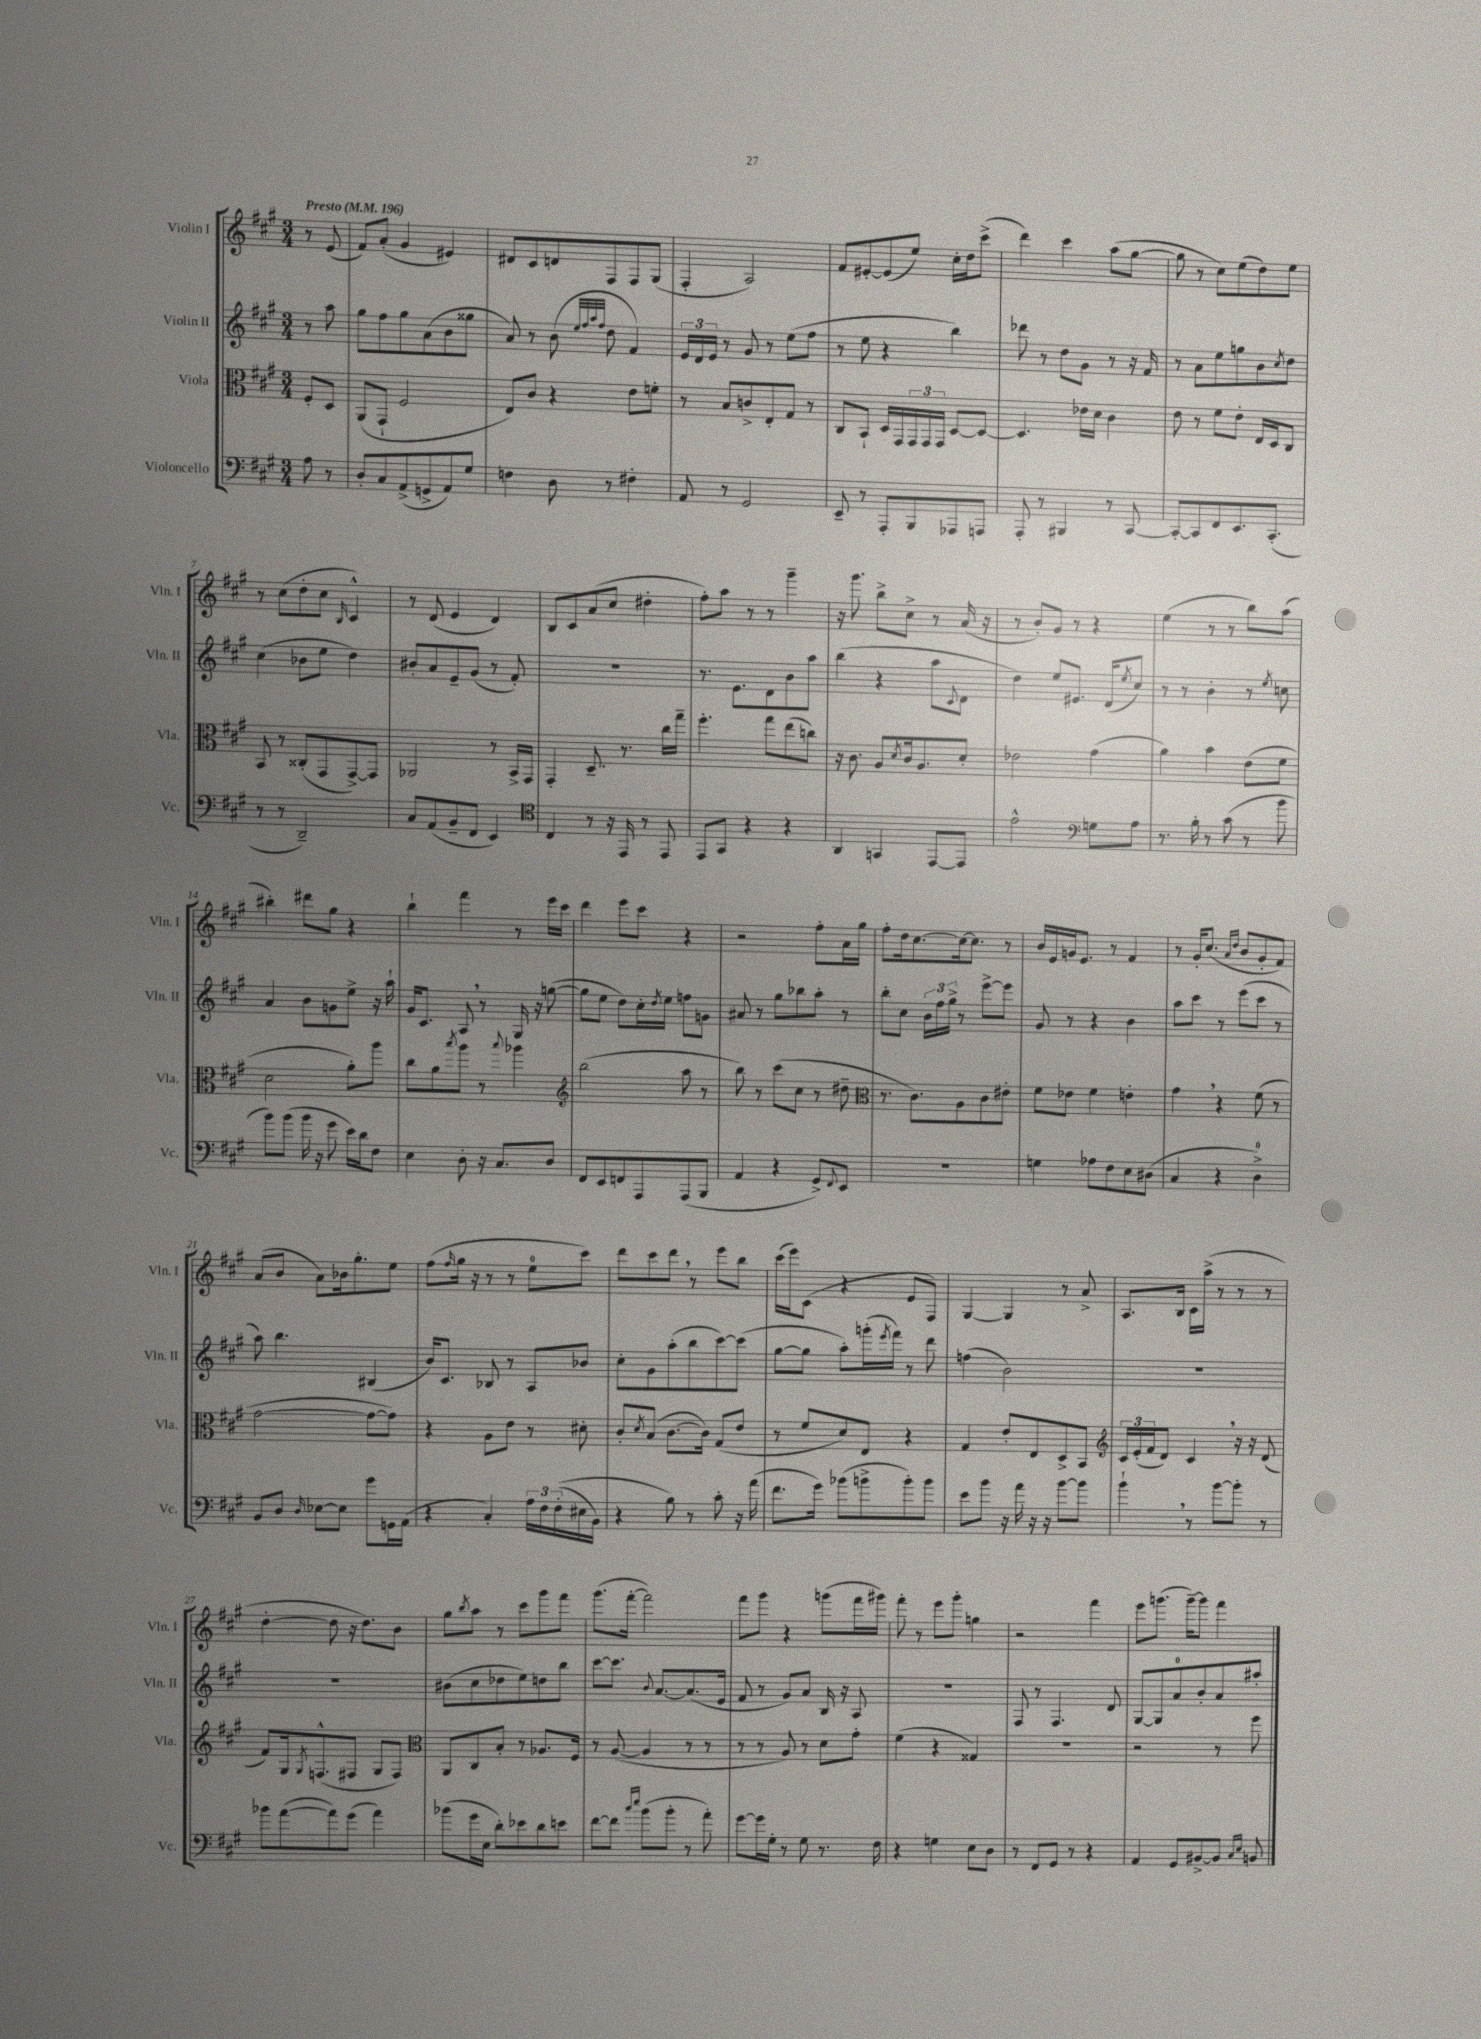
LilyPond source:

<<
\new StaffGroup <<
\new Staff = "s0" \with { instrumentName = "Violin I" shortInstrumentName = "Vln. I" } {
    \clef treble \key a \major \numericTimeSignature \time 3/4 \partial 4 \tempo "Presto" 4 = 196
    r8 e'8( |
    fis'8) a'8-.( gis'4 eis'4) |
    dis'8 cis'8 d'8 fis8 fis8 gis8( |
    fis4-. a2) |
    fis'8 eis'8~-. eis'8( e''8) cis''16-. d''16 cis'''8->( |
    d'''4) cis'''4 a''8( gis''8~ |
    gis''8 r8 cis''8) e''8( d''8) e''8 |
    r8 cis''8( d''8-. cis''8 \grace { b16 } cis'4-^) |
    r8 d'8( e'4 d'4) |
    b8 cis'8 a'8( cis''8 dis''4-. |
    fis''8-.) a''8 r8 r8 gis'''4-- |
    r16 gis'''8. b''8-> cis''8-> r8 a'16( r16 |
    r8 b'8-.) gis'8 r8 r4 |
    e''4( r8 r8 b''8) a''8( |
    bis''4-.) dis'''8 gis''8 r4 |
    b''4-! fis'''4 r8 e'''16 cis'''16 |
    d'''4 e'''8 cis'''8 r4 |
    r2 fis''8-. a'16 gis''16 |
    fis''8-. d''16 cis''8.~ cis''16~ cis''8. r8 |
    b'16 e'16 g'16 e'8. r8 fis'4 |
    r8 gis'16-. cis''8.( \grace { a'16 d''16 } b'8 gis'8-. fis'8) |
    a'8( b'8 a'8) bes'16 gis''8.-. e''8 |
    fis''8( \grace { fis''16 } gis''16 r16 r8 r8 e''8-0 cis'''8) |
    d'''8 cis'''8 d'''8 \breathe r8 e'''8 b''8 |
    cis'''16( e'''16) cis'8( r4 e'8 fis8) |
    gis4~ gis4 r8 a'8-> |
    a8. b16 cis'16 a''16->( r8 r8 r8 |
    d''4~-. d''8 r16 d''8.) b'8 |
    gis''8 \acciaccatura { b''8 } a''8 r8 cis'''8 gis'''8 fis'''8 |
    gis'''8.( fis'''16~-. fis'''2) |
    fis'''8 gis'''8 r4 g'''8( fis'''16 gis'''16) |
    fis'''8-. r8 e'''8 gis'''8-. g''4 |
    r2 fis'''4 |
    e'''8 g'''8.( g'''16~--) g'''8 fis'''4 \bar "|." |
}
\new Staff = "s1" \with { instrumentName = "Violin II" shortInstrumentName = "Vln. II" } {
    \clef treble \key a \major \numericTimeSignature \time 3/4 \partial 4
    r8 a''8 |
    gis''8 fis''8 gis''8 a'8( b'8 gisis''8 |
    a'8) r8 b'8( \grace { e''32 fis''32 a''32 fis''32 } d''8 fis'4) |
    \tuplet 3/2 { e'16 d'16 e'16 } r8 gis'8 r8 e''8( fis''8 |
    r8 e''8 r4 b''4) |
    des'''8 r8 d''8 gis'8 r8 r16 fis'16 |
    r8 a'8 e''8 g''8 b'8 \acciaccatura { cis''8 } d''8 |
    cis''4( bes'8 e''8 d''4) |
    bis'8-. a'8 e'8-- gis'8( r8 fis'8-.) |
    R2. |
    r8. e'8. d'8 b'8 a''8 |
    b''4( r4 a''8 \appoggiatura { cis'8 } d'8 |
    d''4) e''8 eis'8. d'16( \acciaccatura { e''8 } cis''8) |
    r8 r8 b'4-. r8 \acciaccatura { e''8 } c''8 |
    a'4 b'8 g'8 e''8-> r16 a''16-! |
    gis'16 cis'8. a8 \breathe r8 gis16 r16 g''8~( |
    g''8 e''8 d''8) cis''16-. \acciaccatura { d''8 } e''16 f''8 g'8 |
    ais'8 r8 gis''8 bes''8 a''8-. r8 |
    b''8-. cis''8 \tuplet 3/2 { b'16 fis''16 gis''16-> } r8 e'''8~-> e'''8 |
    gis'8 r8 r4 b'4 |
    a''8 cis'''8 r8 e'''8( cis'''8 r8 |
    a''8) b''4. bis4( |
    b'16) cis'8. bes8 r8 a8 bes'8 |
    cis''8-. gis'8 a''8-.( b''8 cis'''8~) cis'''8( |
    gis''8~ gis''8 a''8-.) g'''16-.( \acciaccatura { e'''8 } fis'''16) r8 d'''8 |
    f''4( b'2) |
    R2. |
    R2. |
    bis'8( cis''8 des''8 e''8) d''8 b''8 |
    cis'''8~ cis'''8. \appoggiatura { b'8 } a'8.~ a'8.( e'16 |
    fis'8 r8 gis'8) a'8 b16 r16 a8 |
    R2. |
    fis8 r8 fis4. d'8 |
    gis8~ gis8 a'8-0 b'8-. a'8 ais''8-. \bar "|." |
}
\new Staff = "s2" \with { instrumentName = "Viola" shortInstrumentName = "Vla." } {
    \clef alto \key a \major \numericTimeSignature \time 3/4 \partial 4
    fis8-. d8 |
    a,8( gis,8-! fis2 |
    e8) cis'8 r4 e'8 f'8-. |
    r8 b8 c'8-> e8-. gis8 r8 |
    cis8 b,8-! d16 gis,16 \tuplet 3/2 { gis,16 gis,16 gis,16 } d8~ d8~ |
    d4. ees'16 d'16 cis'4 |
    e'8 r8 fis'8 e'8-. e16 d16 cis8 |
    b,8 r8 cisis8-.( gis,8 gis,8~->) gis,8 |
    aes,2 r8 b,16-> gis,16 |
    gis,4-. d8.-- r8. cis''16 gis''16-- |
    fis''4.-. gis''8 e''8( c''8) |
    r16 cis'8. a8 \acciaccatura { d'8 } cis'16 a8. d'8-. |
    ees'2 gis'4( |
    a'4) b'4 e'8( fis'8 |
    d'2 a'8-.) a''8 |
    cis''8 a'8 \acciaccatura { b''8 } a''8 r8 \appoggiatura { b''8 } aes''4 |
    \clef treble b''2( a''8 r8 |
    b''8) r8 cis'''8( cis''8 r8 dis''8-- |
    \clef alto r8. cis'8.) a8 cis'8 eis'8-. |
    fis'8 ees'8 fis'4 e'4-. |
    gis'4 \breathe r4 fis'8( r8 |
    gis'2~ gis'8~ gis'8) |
    r4 a8 e'8 r8 dis'8-. |
    cis'8-. \acciaccatura { d'8 } b8( cis'8.~ cis'16) gis8( e'8 |
    r8 fis'8 d'8) e8 r4 |
    gis4 e'8-. e8 d8-> b,8 |
    \clef treble \tuplet 3/2 { cis'16 e'16-.( fis'16 } d'8) cis'4 \breathe r16 r16 d'8( |
    fis'8) gis16 \acciaccatura { gis8 } f8.-^( fis8 gis8 fis8) |
    \clef alto a,8 cis8 b8-. r8 aes8. fis16 |
    r8 a8~( a4 r8 r8 |
    r8 r8 a8) r8 d'8 gis'8-. |
    fis'4( r4 gisis4) |
    R2. |
    r2 r8 fis''8 \bar "|." |
}
\new Staff = "s3" \with { instrumentName = "Violoncello" shortInstrumentName = "Vc." } {
    \clef bass \key a \major \numericTimeSignature \time 3/4 \partial 4
    a8 r8 |
    d8-. cis8 a,8->( g,8-> a,8) gis8 |
    f4 d8 r8 fis4-. |
    a,8 r8 gis,2 |
    e,8-- r8 a,,8-. b,,8 aes,,8 a,,8 |
    a,,8-. r8 bis,,4 r8 cis,8~ |
    cis,8~-. cis,8 fis,8 e,8. cis,8.-.( |
    r8 r8 d,2--) |
    cis8 a,8( b,8-- fis,8 e,4) |
    \clef tenor cis4 r8 r16 e,16 r8 e,8 |
    e,8 gis,8 r4 r4 |
    a,4 g,4 e,8~ e,8 |
    e'2-^ \clef bass g8 a8 |
    r8. b16-. r8 cis'8( r8 b'8 |
    b'8) b'8( b'16 r16 gis'8 e'16) d'16 fis8 |
    e4 d8-. r16 cis8. d8 |
    fis,8 e,8 f,8 a,,8 a,,8( b,,8 |
    a,4 r4 gis,8->) \appoggiatura { fis,8 } e,8 |
    R2. |
    g4 aes8 fis8 e8 dis8( |
    cis4 r4 d4-0->) |
    b,8 d8 \grace { d16 } ees8~ ees8 gis'8 g,16 a,16( |
    r4 cis4-.) \tuplet 3/2 { a16 fis16 fis16-.(\( } eis16 b,16) |
    r4 b8\) r8 cis'8-. r16 a'16( |
    fis'8. gis'16) bes'8( b'8-> b'8-.) b'8 |
    e'8 b'8 r16 a'16 r16 r16 b'8~ b'8 |
    b'4-! \breathe r8 b'8~ b'8-. r8 |
    bes'8 a'8~( a'8) gis'8( a'4) |
    bes'8( gis'16 e16 d'8-.) ees'8 d'8 e'8 |
    fis'8~ fis'8 \grace { cis''16 e''16 } b'8( b'8-. r8 a'8-.) |
    gis'8~ gis'16 gis16-. r8 gis8 r8. fis16 |
    r4 g4 e8 d8 |
    r8 fis,8 gis,8 r8 r4 |
    a,4 gis,8 bis,8~-> bis,8 \grace { cis16 e16 } b,8 \bar "|." |
}
>>
>>
